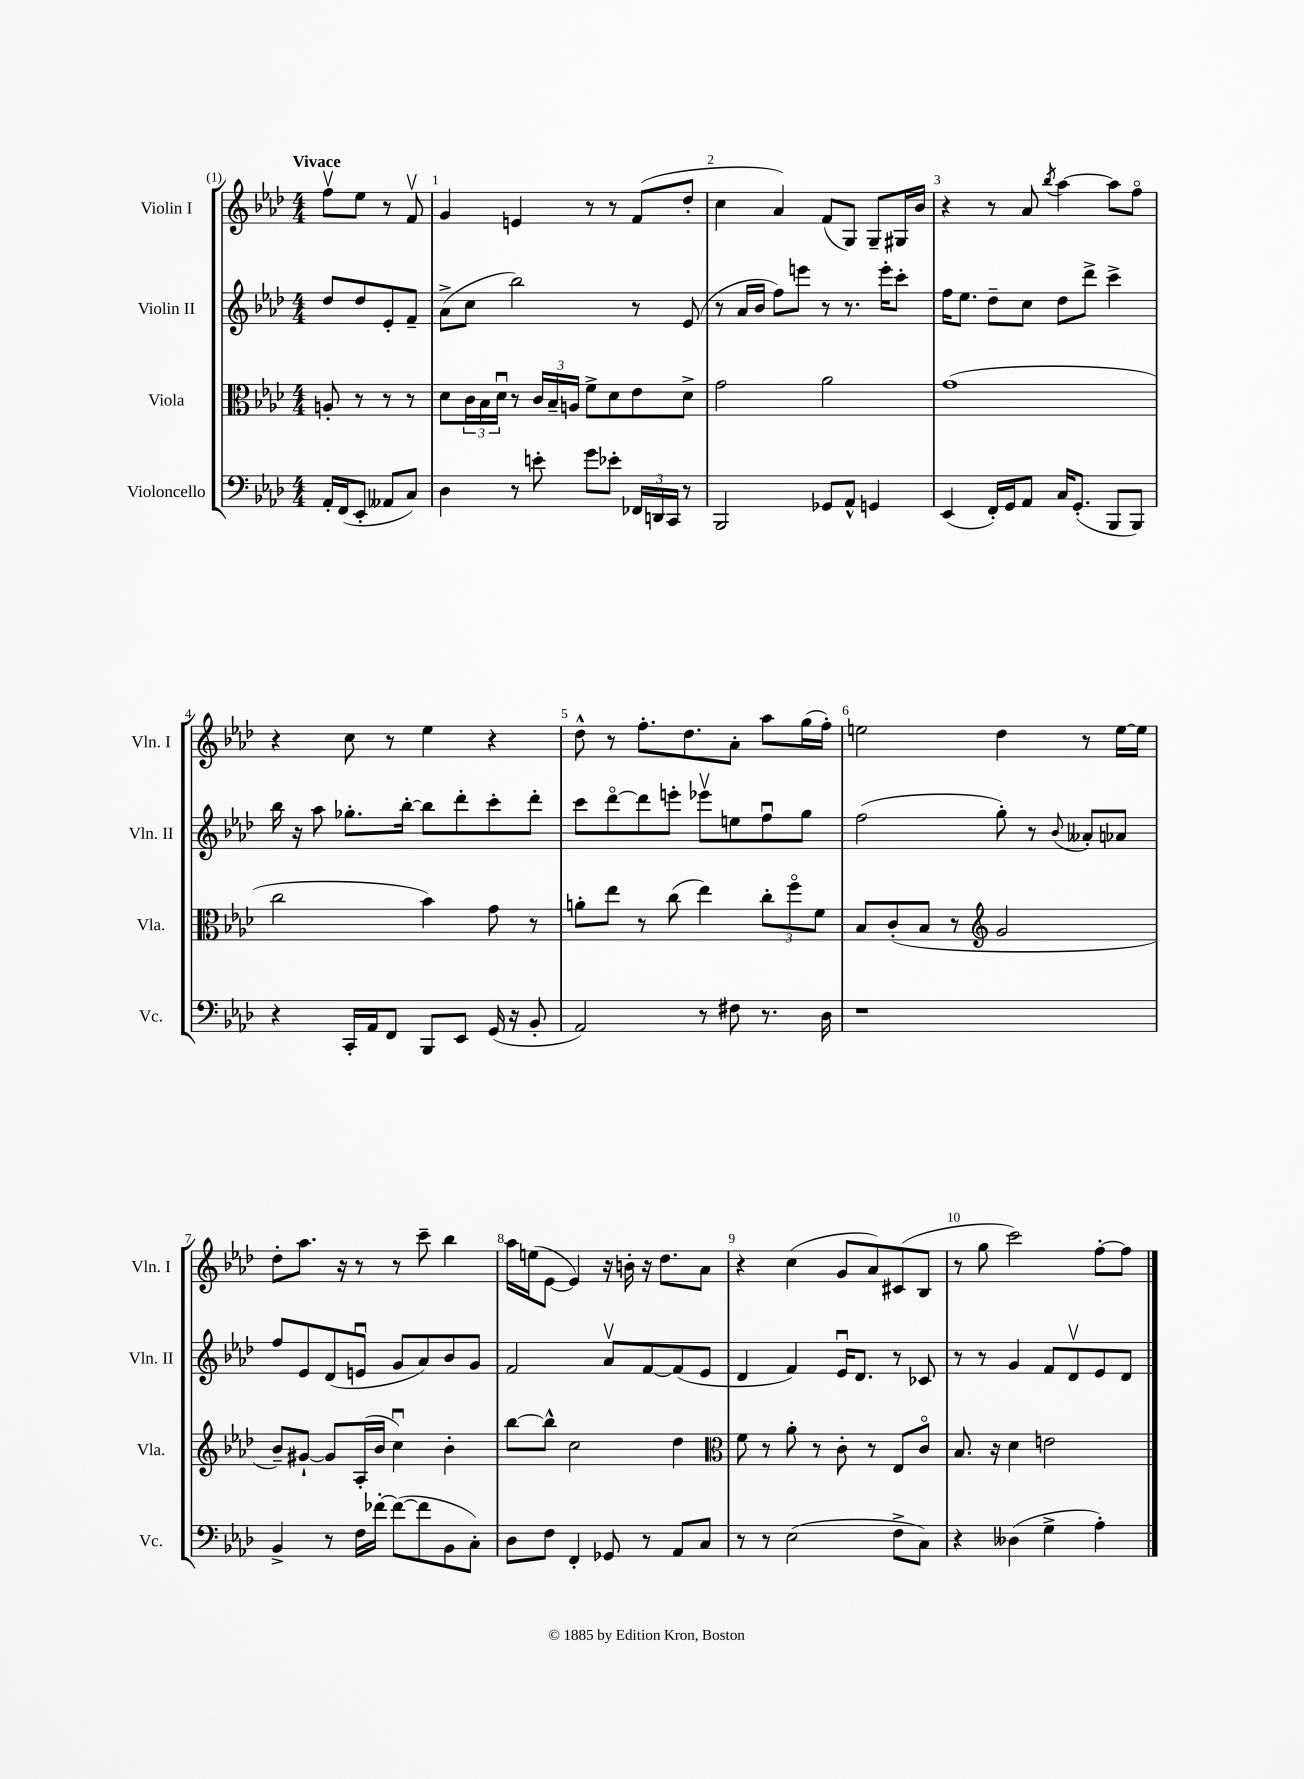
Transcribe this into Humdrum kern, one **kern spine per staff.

**kern	**kern	**kern	**kern
*staff4	*staff3	*staff2	*staff1
*clefF4	*clefC3	*clefG2	*clefG2
*k[b-e-a-d-]	*k[b-e-a-d-]	*k[b-e-a-d-]	*k[b-e-a-d-]
*M4/4	*M4/4	*M4/4	*M4/4
16AA-'	8A'	8dd-	8ffv
(16FF	.	.	.
8EE-'	8r	8dd-	8ee-
8AA--	8r	8e-'	8r
8C)	8r	8f~	8fv
=	=	=	=
4D-	8d-	(8a-^	4g
.	24c	8cc	.
.	24B-	.	.
.	24d-u	.	.
8r	8r	2bb-)	4e
8e'	24c	.	.
.	24B-~	.	.
.	24A	.	.
8g	8f^	.	8r
8e-'	8d-	.	8r
24FF-	8e-	8r	(8f
24DD	.	.	.
24CC	.	.	.
8r	8d-^	(8e-	8dd-'
=	=	=	=
2BBB-	2g	8r	4cc
.	.	16a-	.
.	.	16b-	.
.	.	8ff)	4a-)
.	.	8eee	.
8GG-	2a-	8r	(8f
8AA-^^	.	8.r	8G)
4GG	.	.	8G~
.	.	16eee'	.
.	.	8ccc'	16G#
.	.	.	16b-
=	=	=	=
(4EE-	(1g	16ff	4r
.	.	8.ee-	.
16FF')	.	8dd-~	8r
16GG	.	.	.
8AA-	.	8cc	8a-
.	.	.	8qbb-
16C	.	8dd-	[4aa-
(8.GG'	.	.	.
.	.	8ddd-^	.
8BBB-	.	4ccc^	8aa-]
8BBB-)	.	.	8ffo
=	=	=	=
4r	2cc	16bb-	4r
.	.	16r	.
.	.	8aa-	.
16CC'	.	8.gg-'	8cc
16AA-	.	.	.
8FF	.	.	8r
.	.	[16bb-'	.
8BBB-	4b-)	8bb-]	4ee-
8EE-	.	8ddd-'	.
(16GG	8g	8ccc'	4r
16r	.	.	.
8BB-'	8r	8ddd-'	.
=	=	=	=
2AA-)	8a'	8ccc	8dd-^^
.	8ee-	[8ddd-o	8r
.	8r	8ddd-]	8.ff'
.	(8cc	8eee'	.
.	.	.	8.dd-
8r	4ee-)	8eee-v	.
8F#	.	8ee	8a-'
8.r	12cc'	8ffu	8aa-
.	12ffo	.	.
.	.	8gg	(16gg
.	12f	.	.
16D-	.	.	16ff')
=	=	=	=
1r	8B-	(2ff	2ee
.	(8c'	.	.
.	8B-	.	.
.	8r	.	.
*	*clefG2	*	*
.	2g	8gg')	4dd-
.	.	8r	.
.	.	8qqb-	.
.	.	8a--'	8r
.	.	8a-	[16ee
.	.	.	16ee]
=	=	=	=
4BB-^	8b-~)	8ff	8dd-'
.	[8g#`	8e-	8.aa-
8r	8g#]	(8d-	.
.	.	.	16r
16F	(16A-'	8eu	8r
[16f-'	16b-	.	.
(8f-_	4ccu)	8g	8r
8f-]	.	8a-)	8ccc~
8BB-	4b-'	8b-	4bb-
8C')	.	8g	.
=	=	=	=
8D-	[8bb-	2f	16aa-
.	.	.	(16ee
8F	8bb-^^]	.	[8e-
4FF'	2cc	.	4e-])
8GG-	.	8a-v	16r
.	.	.	16b'
8r	.	[8f	16r
.	.	.	8.dd-
8AA-	4dd-	(8f]	.
8C	.	8e-	8a-
=	=	=	=
*	*clefC3	*	*
8r	8f	4d-	4r
8r	8r	.	.
(2E-	8a-'	4f)	(4cc
.	8r	.	.
.	8c'	16e-u	8g
.	.	8.d-	.
.	8r	.	8a-)
8F^	8E-	8r	(8c#
8C)	8co	8c-	8B-
=	=	=	=
4r	8.B-	8r	8r
.	.	8r	8gg
.	16r	.	.
(4D--	4d-	4g	2ccc)
4G^	2e	8f	.
.	.	8d-v	.
4A-')	.	8e-	[8ff'
.	.	8d-	8ff]
==	==	==	==
*-	*-	*-	*-
